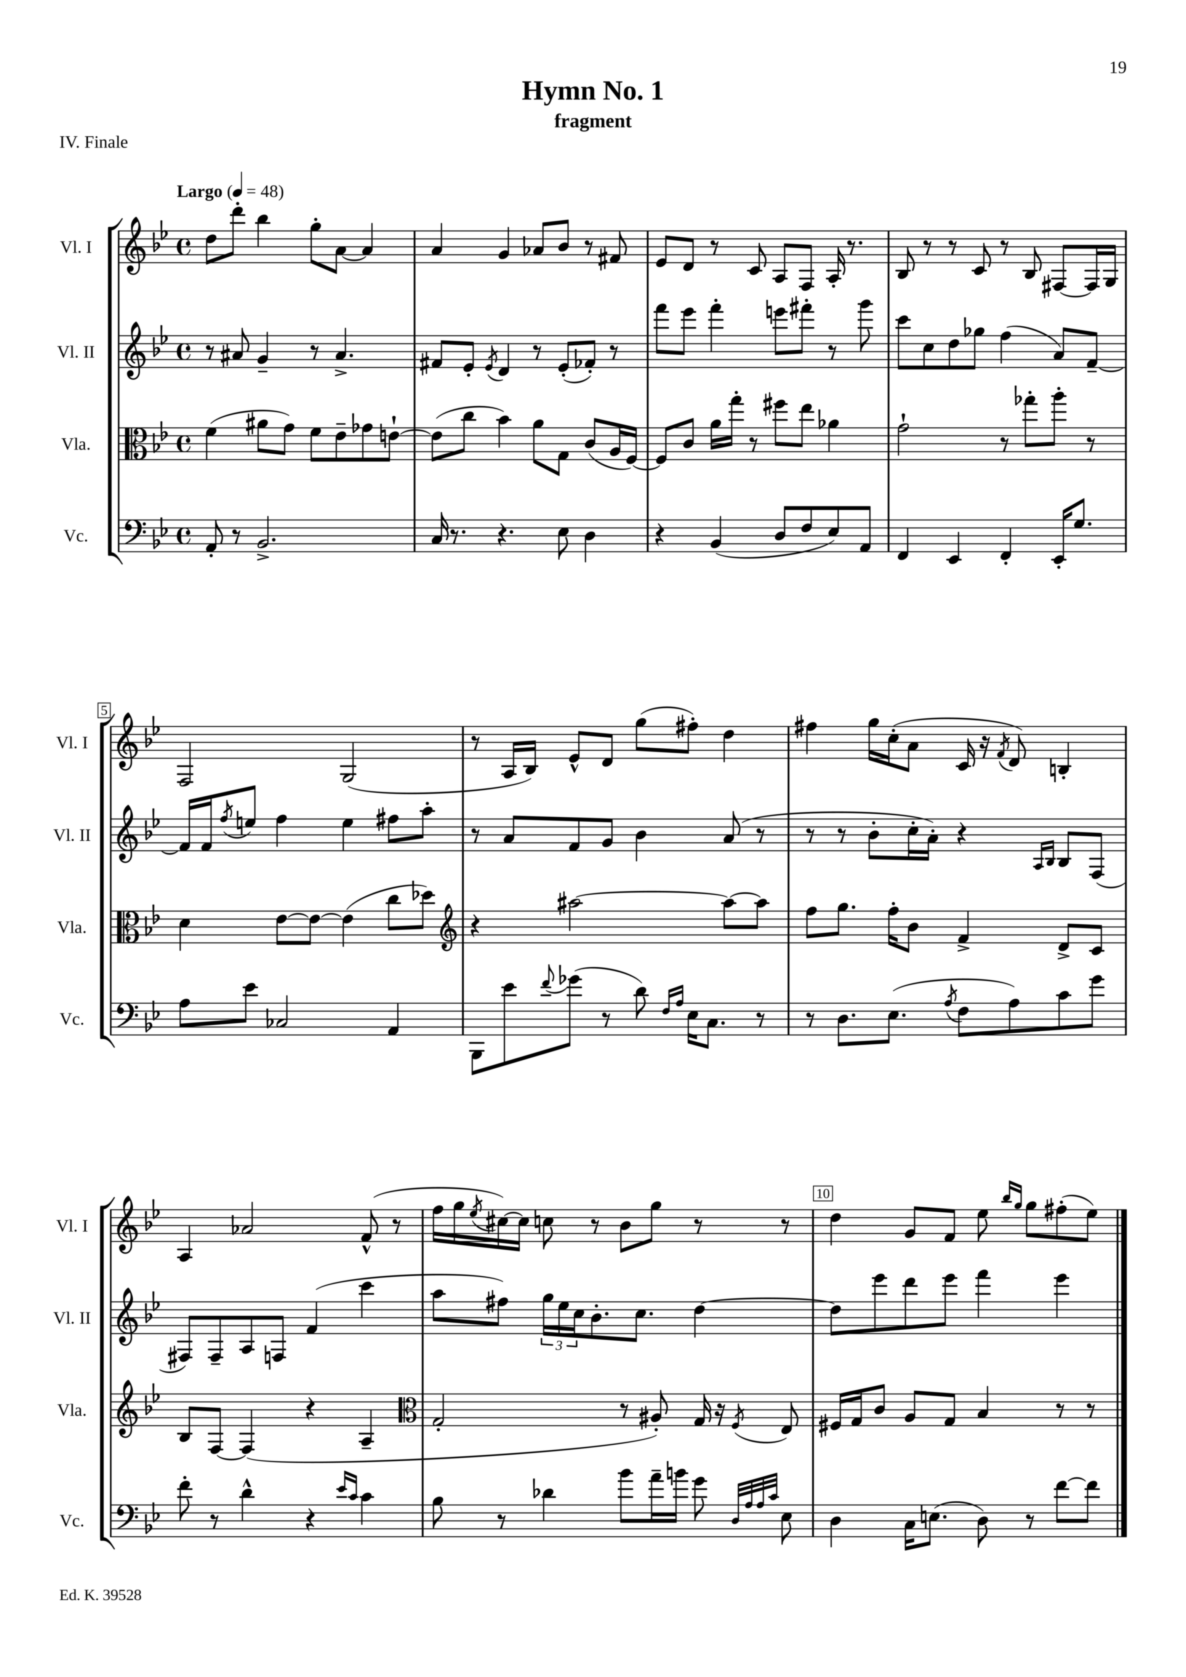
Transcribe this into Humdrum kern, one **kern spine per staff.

**kern	**kern	**kern	**kern
*staff4	*staff3	*staff2	*staff1
*clefF4	*clefC3	*clefG2	*clefG2
*k[b-e-]	*k[b-e-]	*k[b-e-]	*k[b-e-]
*M4/4	*M4/4	*M4/4	*M4/4
*met(c)	*met(c)	*met(c)	*met(c)
*MM48	*MM48	*MM48	*MM48
8AA'	(4f	8r	8dd
8r	.	8a#	8ddd'
2.BB-^	8a#	4g~	4bb-
.	8g)	.	.
.	8f	8r	8gg'
.	8e-~	4.a#^	[8a
.	8g-	.	4a]
.	[8e`	.	.
=	=	=	=
16C	(8e]	8f#	4a
8.r	.	.	.
.	8cc	8e-'	.
.	.	8qe-	.
4.r	4b-)	4d	4g
.	8a	8r	8a-
8E-	8G	(8e-'	8b-
4D	(8c	8f-')	8r
.	16A	8r	8f#
.	[16F)	.	.
=	=	=	=
4r	8F]	8fff	8e-
.	8c	8eee-	8d
(4BB-	16a	4fff'	8r
.	16gg'	.	.
.	8r	.	8c
8D	8ff#	8eee	8A
8F	8ee-	8fff#'	8F
8E-)	4a-	8r	16A'
.	.	.	8.r
8AA	.	8ggg	.
=	=	=	=
4FF	2g`	8ccc	8B-
.	.	8cc	8r
4EE-	.	8dd	8r
.	.	8gg-	8c
4FF'	8r	(4ff	8r
.	8gg-'	.	8B-
16EE-'	8aa'	8a)	[8F#
8.G	.	.	.
.	8r	[8f~	16F#]
.	.	.	16G
=	=	=	=
8A	4d	16f]	2F
.	.	16f	.
.	.	8qff	.
8e-	.	8ee	.
2C-	[8e-	4ff	.
.	8e-_	.	.
.	(4e-]	4ee	(2G
4AA	8cc	8ff#	.
.	8dd-)	8aa'	.
=	=	=	=
*	*clefG2	*	*
8BBB-	4r	8r	8r
8e-	.	8a	16A
.	.	.	16B-)
8qqf	.	.	.
(8g-	[2aa#	8f	8e-^^
8r	.	8g	8d
8d)	.	4b-	(8gg
16qqF	.	.	.
16qqA	.	.	.
16E-	.	.	8ff#')
8.C	.	.	.
.	8aa#_	(8a	4dd
8r	8aa#]	8r	.
=	=	=	=
8r	8ff	8r	4ff#
8.D	8.gg	8r	.
.	.	8b-'	16gg
(8.E-	16ff'	.	(16cc'
.	8b-	16cc'	8a
.	.	16a')	.
8qA	.	.	.
8F	4f^	4r	16c
.	.	.	16r
.	.	.	8qf
8A)	.	.	8d)
.	.	16qqA	.
.	.	16qqB-	.
8c	8d^	8B-	4B'
8g	8c	(8F	.
=	=	=	=
8f'	8B-	8F#)	4A
8r	[8F	8F#~	.
4d^^	(4F]	8A	2a-
.	.	8F	.
4r	4r	(4f	.
16qqe-	.	.	.
16qqc	.	.	.
4c	4A~	4ccc	(8f^^
.	.	.	8r
=	=	=	=
*	*clefC3	*	*
8B-	2G'	8aa	16ff
.	.	.	16gg
.	.	.	8qee-
8r	.	8ff#)	[16cc#)
.	.	.	16cc#]
4d-	.	24gg	8cc
.	.	24ee-	.
.	.	24cc	.
.	.	8.b-'	8r
8b-	8r	.	8b-
.	.	8.cc	.
16a~	8A#')	.	8gg
16b	.	.	.
8g	16G	[4dd	8r
.	16r	.	.
32qqD	.	.	.
32qqA	.	.	.
32qqA	.	.	.
32qqc	8qF	.	.
8E-	8E-	.	8r
=	=	=	=
4D	16F#	8dd]	4dd
.	16G	.	.
.	8c	8eee-	.
16C	8A	8ddd	8g
(8.E	.	.	.
.	8G	8eee-	8f
8D)	4B-	4fff	8ee-
.	.	.	16qqbb-
.	.	.	16qqgg
8r	.	.	8gg
[8f	8r	4eee-	(8ff#'
8f]	8r	.	8ee-)
==	==	==	==
*-	*-	*-	*-
